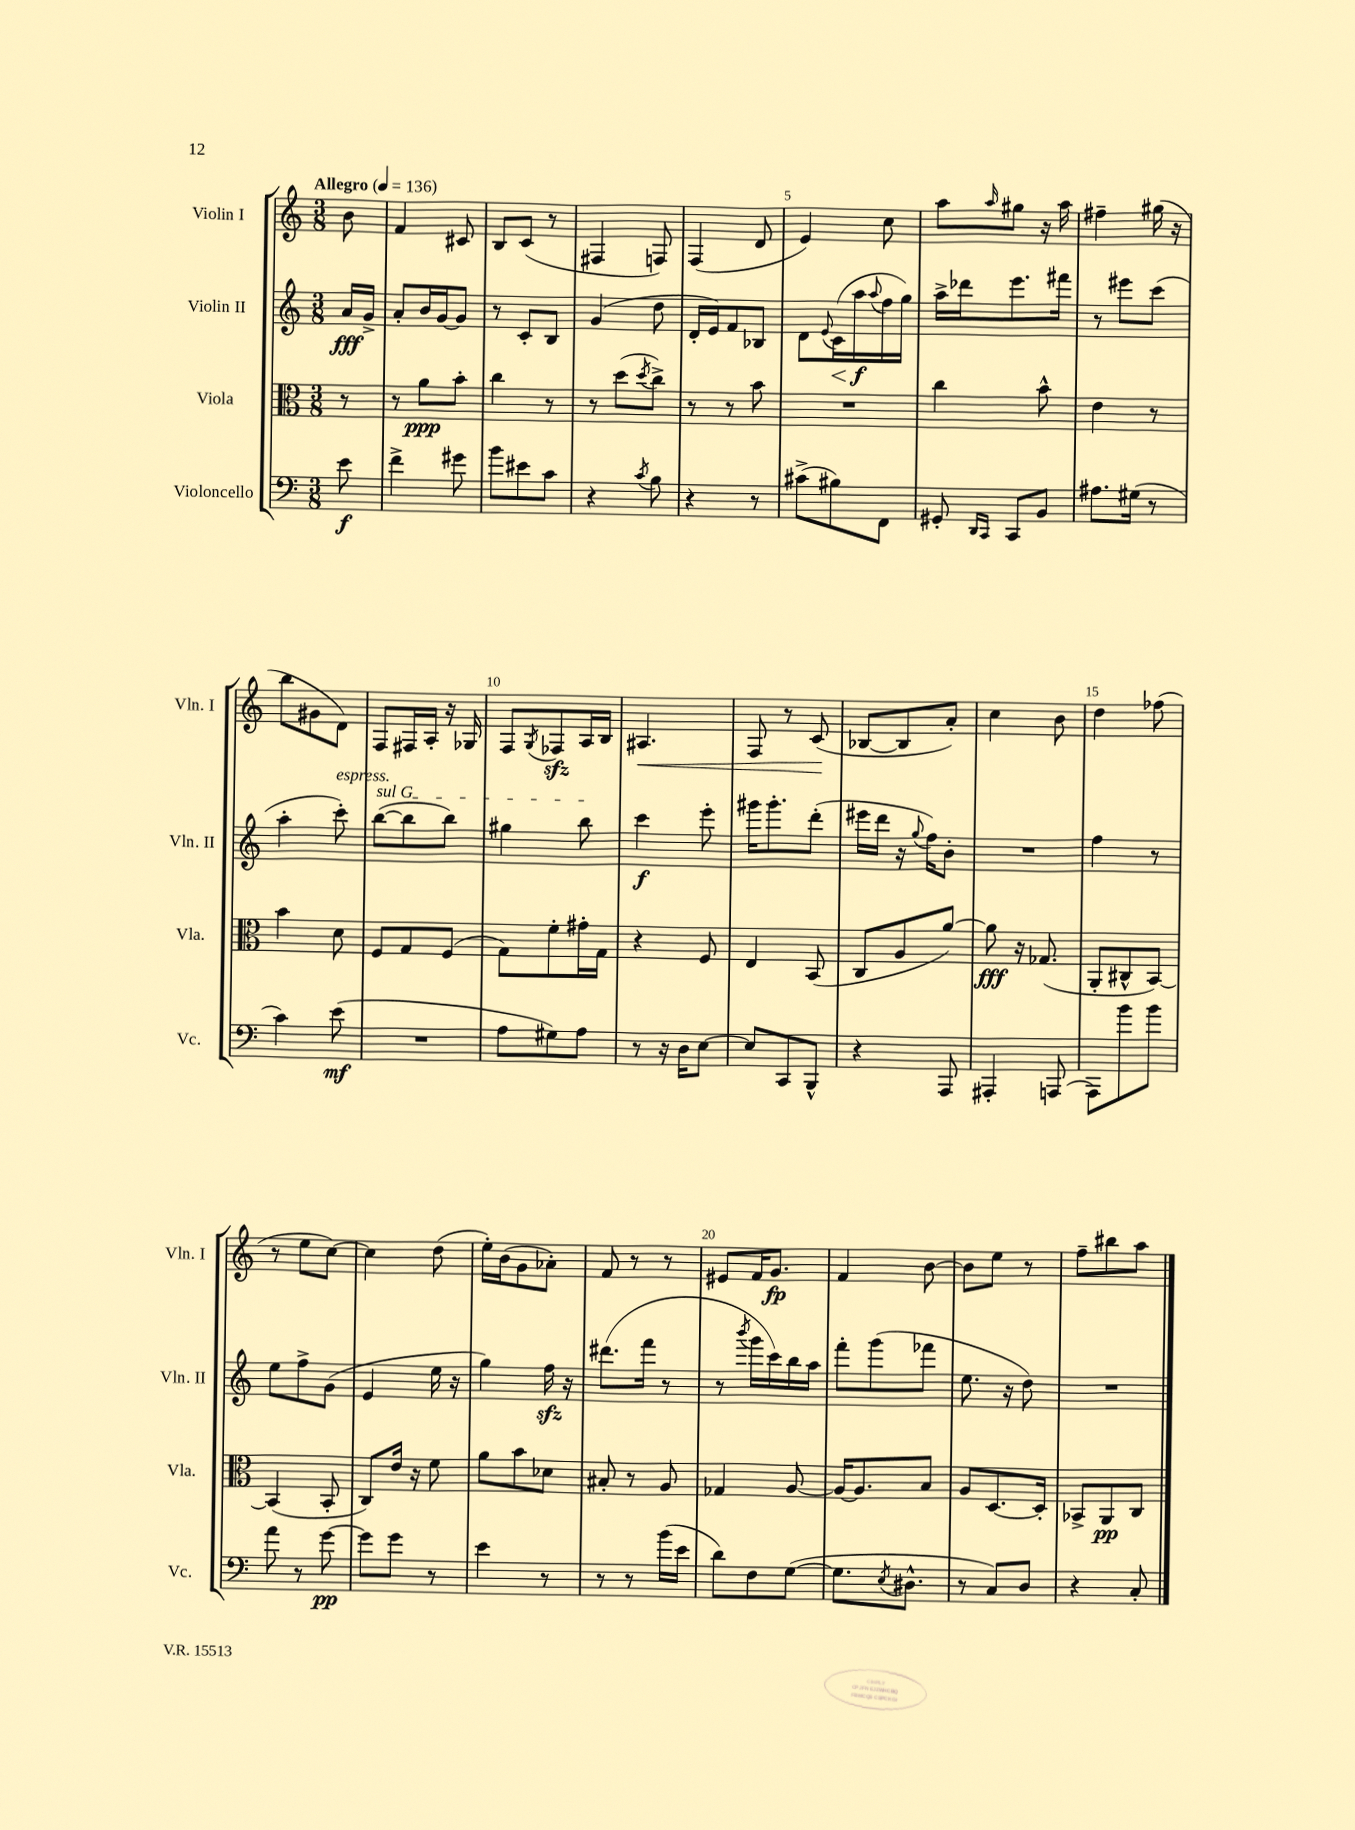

**kern	**kern	**kern	**kern
*staff4	*staff3	*staff2	*staff1
*clefF4	*clefC3	*clefG2	*clefG2
*k[]	*k[]	*k[]	*k[]
*M3/8	*M3/8	*M3/8	*M3/8
*MM136	*MM136	*MM136	*MM136
8e	8r	16a	8b
.	.	16g^	.
=	=	=	=
4f^	8r	8a'	4f
.	8a	16b	.
.	.	[16g	.
8g#	8b'	8g]	8c#
=	=	=	=
8b	4cc	8r	8B
8e#	.	8c'	(8c
8c	8r	8B	8r
=	=	=	=
4r	8r	(4g	4F#
.	(8dd	.	.
8qc	8qdd	.	.
8B	8cc^)	8dd	8F)
=	=	=	=
4r	8r	16d'	(4F
.	.	16e)	.
.	8r	8f	.
8r	8b	8B-	8d
=	=	=	=
(8c#^	4.r	8d	4e)
.	.	8qqe	.
8B#)	.	(16c	.
.	.	16aa	.
.	.	8qqaa	.
8FF	.	16ff	8cc
.	.	16gg)	.
=	=	=	=
8GG#'	4cc	16aa^	8aa
.	.	16ddd-	.
16qqDD	.	.	.
16qqCC	.	.	16qqaa
8CC	.	8.eee	8gg#
8BB	8b^^	.	16r
.	.	16fff#	16aa
=	=	=	=
8.A#	4e	8r	4ff#~
.	.	8eee#	.
(16G#	.	.	.
8r	8r	(8ccc	(16gg#
.	.	.	16r
=	=	=	=
4c)	4b	4aa'	8bb
.	.	.	8g#
(8e	8d	8ccc')	8d)
=	=	=	=
4.r	8F	([8bb	8F
.	8G	8bb]	16F#
.	.	.	16A'
.	(8F	8bb)	16r
.	.	.	16G-
=	=	=	=
8A	8G)	4gg#	8F
.	.	.	8qG
8G#)	8f'	.	8F-
8A	16g#'	8bb	16A
.	16G	.	16B
=	=	=	=
8r	4r	4ccc	4.A#
16r	.	.	.
16D	.	.	.
[8E	8F	8eee'	.
=	=	=	=
8E]	4E	16ggg#	8F
.	.	8.ggg#'	.
8CC	.	.	8r
8BBB^^	(8BB	(8ddd'	(8c
=	=	=	=
4r	8C	16eee#	[8B-
.	.	16ddd	.
.	8A	16r	8B-]
.	.	8qqgg	.
.	.	16ff)	.
8AAA	[8a)	8b'	8a')
=	=	=	=
4AAA#'	8a]	4.r	4cc
.	16r	.	.
.	(8.G-	.	.
(8AAA	.	.	8b
=	=	=	=
8AAA)	8AA'	4ff	4dd
8b	8C#^^	.	.
8b	[8BB)	8r	(8ff-
=	=	=	=
8a	(4BB]	8ee	8r
8r	.	8ff^	8ee
[8g	8BB'	(8g	[8cc)
=	=	=	=
8g]	8C)	4e	4cc]
8g	16e	.	.
.	16r	.	.
8r	8f	16ee	(8dd
.	.	16r	.
=	=	=	=
4e	8a	4gg)	16ee')
.	.	.	(16b
.	8b	.	8g
8r	8d-	16ff	8a-')
.	.	16r	.
=	=	=	=
8r	8B#'	(8.ddd#	8f
8r	8r	.	8r
.	.	16fff	.
(16b	8A	8r	8r
16e	.	.	.
=	=	=	=
8d)	4G-	8r	8e#
.	.	8qbbb	.
8F	.	16ggg	16f
.	.	16ccc)	8.g
([8G	[8A	16bb	.
.	.	16aa	.
=	=	=	=
8.G]	16A_	8fff'	4f
.	8.A]	.	.
.	.	(8ggg	.
8qE	.	.	.
8.D#^^	.	.	.
.	8B	8fff-	[8b
=	=	=	=
8r	8A	8.ee	8b]
8C)	[8.D	.	8ee
.	.	16r	.
8D	.	8dd)	8r
.	16D']	.	.
=	=	=	=
4r	8BB-^	4.r	8ff~
.	8AA	.	8bb#
8C'	8C	.	8aa
==	==	==	==
*-	*-	*-	*-
